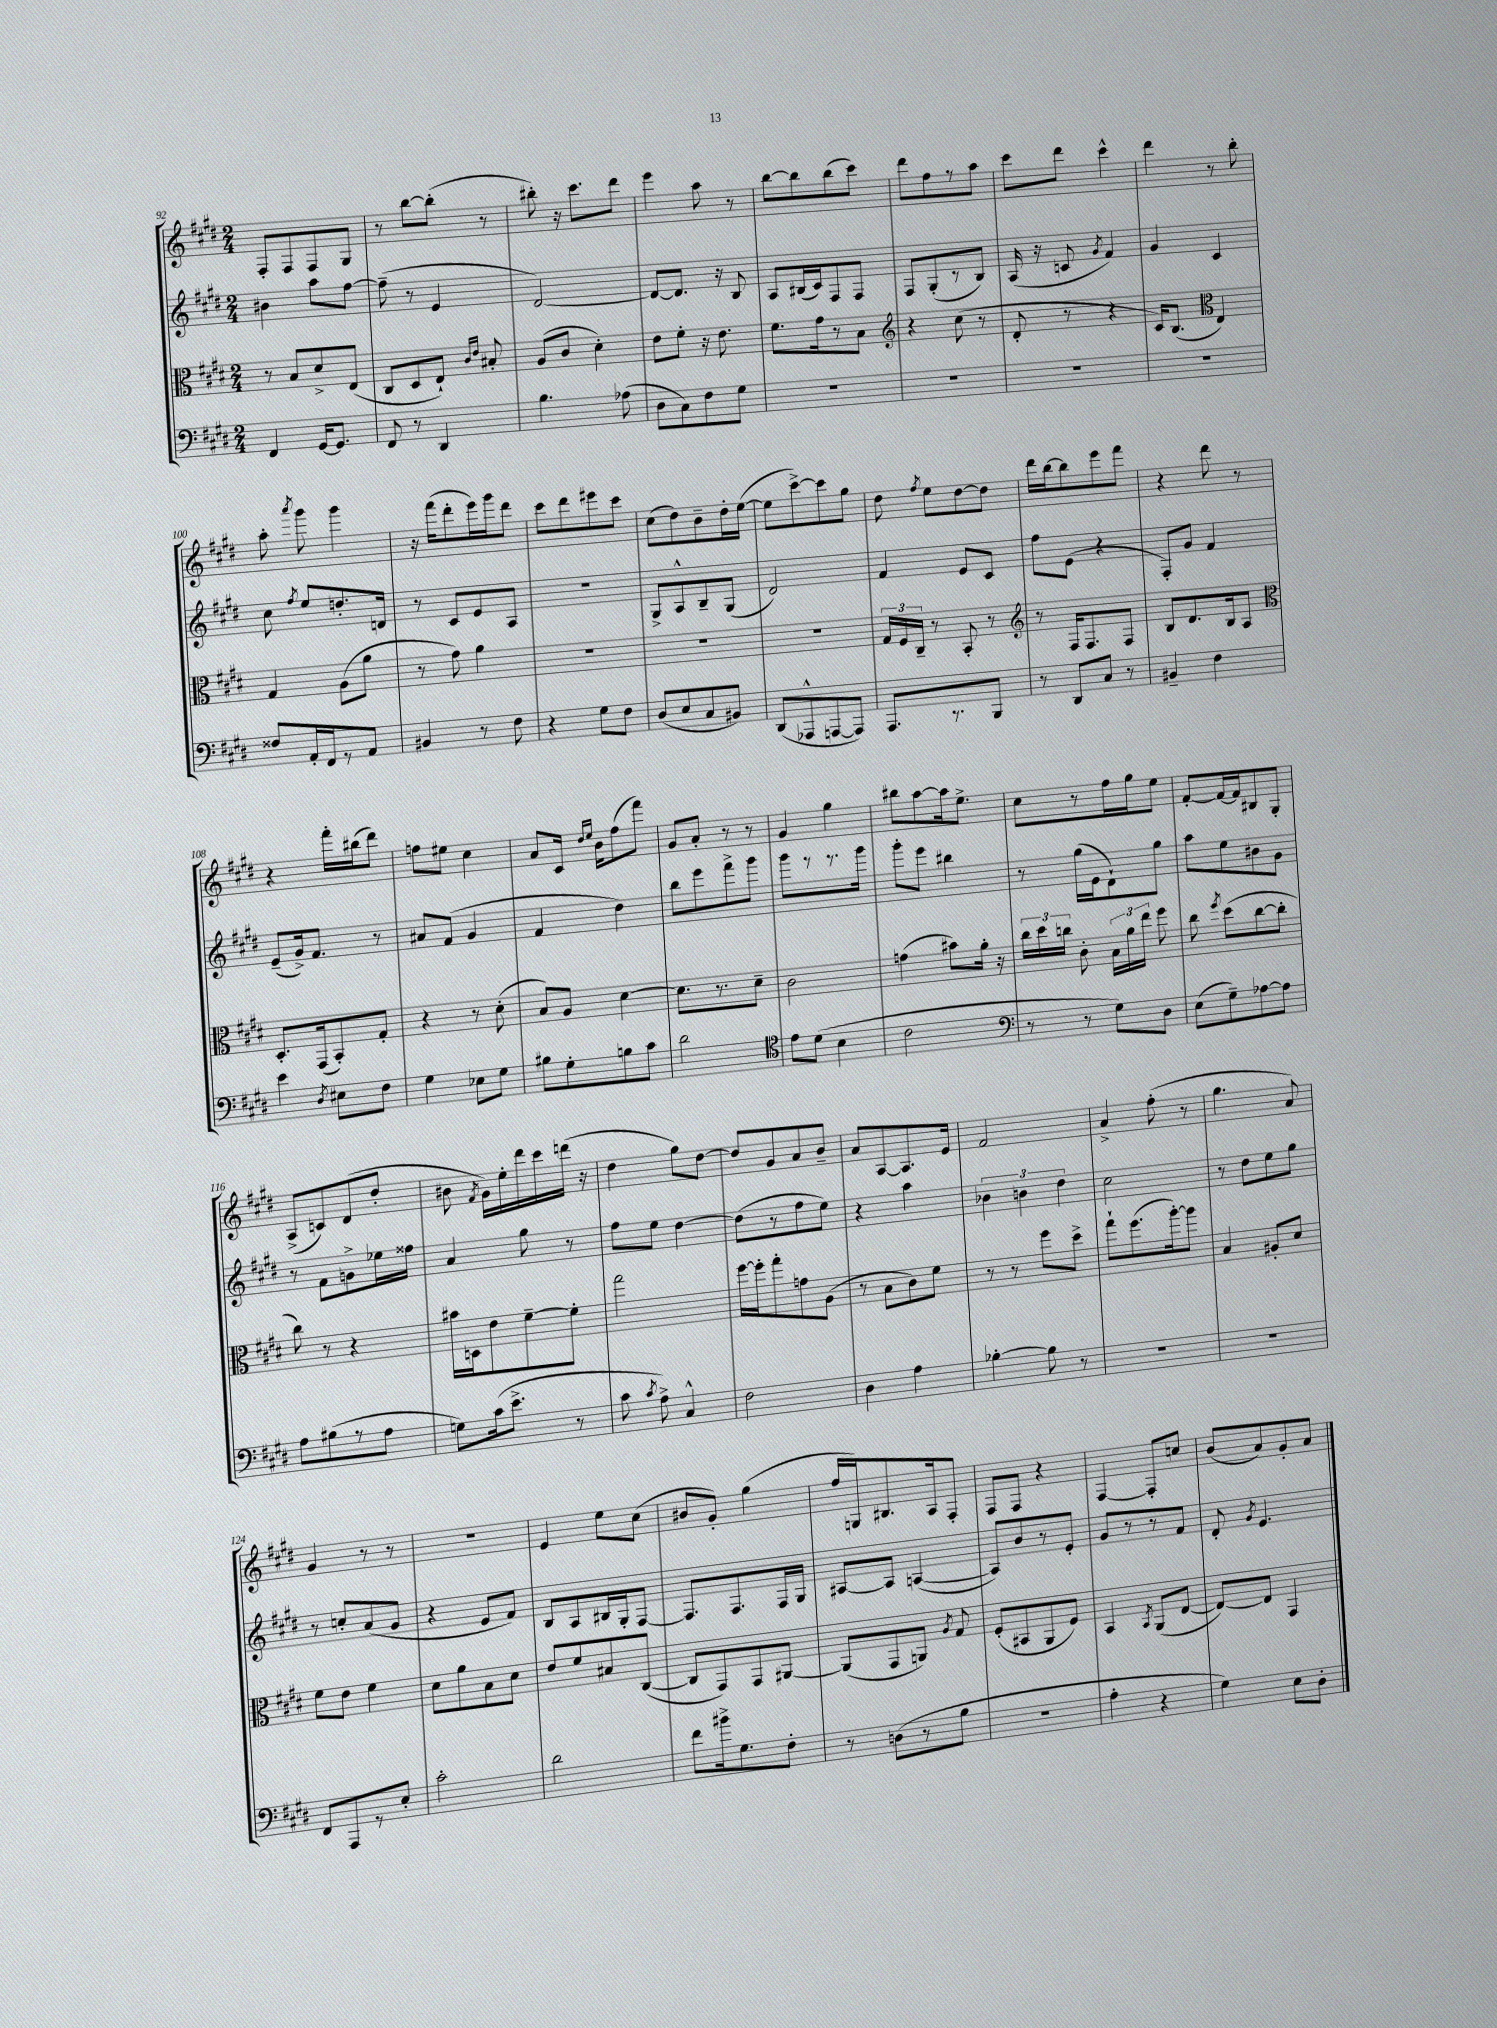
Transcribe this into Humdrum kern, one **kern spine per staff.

**kern	**kern	**kern	**kern
*staff4	*staff3	*staff2	*staff1
*clefF4	*clefC3	*clefG2	*clefG2
*k[f#c#g#d#]	*k[f#c#g#d#]	*k[f#c#g#d#]	*k[f#c#g#d#]
*M2/4	*M2/4	*M2/4	*M2/4
4FF#	8r	4b#	8F#'
.	8B	.	8F#
[16GG#	8d#^	8aa	8F#
8.GG#]	.	.	.
.	(8E	[8ff#	8G#
=	=	=	=
8FF#	8C#	(8ff#~]	8r
8r	8D#	8r	[8bb
4DD#	8E`)	4e	(8bb']
.	16qqc#	.	.
.	16qqe	.	.
.	8B#'	.	8r
=	=	=	=
4.B	(8A	[2d#)	8bb#')
.	8c#	.	16r
.	.	.	8.ccc#
.	4d#')	.	.
(8A-	.	.	8ddd#
=	=	=	=
8D#	8e	8d#_	4eee
8C#)	8f#'	8.d#]	.
8F#	16r	.	8aa
.	8.e	16r	.
8G#	.	8B	8r
=	=	=	=
2r	8.f#	8A	[8bb
.	.	(16B#	8bb]
.	16g#	16c#)	.
.	8r	8F#	(8bb
.	8B	8F#	8ccc#)
=	=	=	=
*	*clefG2	*	*
2r	4r	8F#	8ddd#
.	.	(8G#'	8ff#
.	(8cc#	8r	8r
.	8r	8B)	8aa
=	=	=	=
2r	8d#'	(16A	8ccc#
.	.	16r	.
.	8r	8c	8ddd#
.	.	8qg#	.
.	4r	4f#)	4ccc#^^
=	=	=	=
2r	16c#)	4g#	4ddd#
.	(8.B	.	.
*	*clefC3	*	*
.	4E)	4c#	8r
.	.	.	8bb'
=	=	=	=
8F##	4G#	8cc#	8aa'
.	.	8qff#	8qaaa
16AA'	.	8ee	8ggg#
16FF#	.	.	.
8r	(8A	8.dd'	4ggg#
8AA	8a	.	.
.	.	16d	.
=	=	=	=
4BB#	8r	8r	16r
.	.	.	(16fff#
.	8g#)	8c#	8ddd#'
8r	4a	8e	16eee)
.	.	.	16ggg#
8F#	.	8A	8ddd#
=	=	=	=
4r	2r	2r	8ccc#
.	.	.	8ddd#
8G#	.	.	8eee#
8F#	.	.	8ccc#
=	=	=	=
(8D#	2r	8G#^	(8cc#
8E	.	8A^^	8dd#)
8C#	.	8B~	8b~
8BB#)	.	(8G#	16dd#'
.	.	.	([16ee
=	=	=	=
(8DD#	2r	2d#)	8ee]
8AAA-^^	.	.	[8ccc#^)
[8AAA	.	.	8ccc#]
8AAA])	.	.	8gg#
=	=	=	=
8.AAA	24G#	4f#	8dd#
.	24F#	.	.
.	24C#~	.	.
.	.	.	8qff#
.	8r	.	8ee
8.r	.	.	.
.	8BB'	8e	[8dd#
8BBB	8r	8c#	8dd#]
=	=	=	=
*	*clefG2	*	*
8r	8r	8ff#	16ddd#
.	.	.	[16bb
8DD#	16F#	(8e	8bb]
.	8.F#	.	.
8C#	.	4r	8eee
8r	8F#	.	8fff#
=	=	=	=
4BB#~	8B	8F#')	4r
.	8.d#	8g#	.
4F#	.	4f#	8ddd#
.	16B	.	.
.	8A	.	8r
=	=	=	=
*	*clefC3	*	*
4e	8.D#'	(8e~	4r
.	.	16g#^)	.
.	(16GG#	8.f#	.
8qD#	.	.	.
8E#	8BB')	.	16fff#'
.	.	.	(16bb#
8F#	8G#'	8r	8ddd#)
=	=	=	=
4G#	4r	8a#	8ff
.	.	(8f#	8ee#
8E-	8r	4g#	4cc#
8G#	(8d#'	.	.
=	=	=	=
8B#	8B)	4f#	8a
8G#'	8A	.	16c#
.	.	.	16qqdd#
.	.	.	16qqee
.	.	.	16b
8B	[4d#	4dd#)	(8ff#
8c#	.	.	8fff#)
=	=	=	=
2d#	8.d#]	8bb	8g#
.	.	8eee	8a'
.	8.r	.	.
.	.	8fff#^	8r
.	8d#~	8ggg#	8r
=	=	=	=
*clefC4	*	*	*
8e	2c#	8ggg#	4g#
(8d#	.	8r	.
4B	.	8.r	4gg#
.	.	16ggg#	.
=	=	=	=
2c#	(4g	8ggg#'	8bb#
.	.	8eee	[8aa
.	8b#)	4bb#	16aa]
.	.	.	8.ee^
.	16a'	.	.
.	16r	.	.
=	=	=	=
*clefF4	*	*	*
8r	24cc#	8r	8cc#
.	24dd#	.	.
.	24cc	.	.
8r	8c#'	(16gg#	8r
.	.	16e	.
8G#)	24B	8d#`)	16ff#
.	24a	.	.
.	.	.	16gg#
.	24ee	.	.
8D#	8ff#	8gg#	8ee
=	=	=	=
(8E	8cc#	8aa	[8f#'
.	8qff#	.	.
8G#~)	(8dd#	8ee	16f#_
.	.	.	16f#]
[8A-	[8cc#	8b#	8B#
8A-]	8cc#']	8g#	8G#'
=	=	=	=
8A	8cc#)	8r	(8A^
(8B#	8r	8f#	8c)
8r	4r	8g^	(8d#
8A	.	16ee-	8dd#'
.	.	16ff##	.
=	=	=	=
8G)	16b#	4a	8b#
.	16D	.	.
.	.	.	8qf#
(16c#	8e	.	16g#)
8.e^	.	.	16ee'
.	[8f#~	8gg#	16ddd#
.	.	.	16ccc#
8r	8f#']	8r	(16ddd
.	.	.	16r
=	=	=	=
8c#	2gg#	8ff#	4dd#
8qc#	.	.	.
8A^)	.	8ee	.
4C#^^	.	[4dd#	8gg#)
.	.	.	[8dd#
=	=	=	=
2F#	[16ff#	(8dd#]	8dd#]
.	16ff#']	.	.
.	8gg#'	8r	8g#
.	8g	8ff#	8a
.	(8A	8ee)	8b~
=	=	=	=
4D#	8r	4r	8a
.	8B	.	[8A
4A	8c#)	4aa	8.A]
.	8f#	.	.
.	.	.	16e
=	=	=	=
[4B-'	8r	6b-	2f#
.	8r	.	.
.	.	6b	.
8B-]	8ff#	.	.
.	.	6dd#	.
8r	8dd#^	.	.
=	=	=	=
2r	8gg#`	2cc#	4a^
.	(8.ff#	.	.
.	.	.	(8ff#'
.	[16aa')	.	.
.	8aa]	.	8r
=	=	=	=
2r	4B	8r	4.gg#
.	.	8dd#	.
.	8A#'	8ee	.
.	8d#	8gg#	8a)
=	=	=	=
8FF#	8f#	8r	4g#
8AAA	8e	8cc'	.
8r	4f#	(8a	8r
8E'	.	8g#	8r
=	=	=	=
2c#'	8d#	4r	2r
.	8a	.	.
.	8B	8e	.
.	8d#	8f#)	.
=	=	=	=
2d#	8e	8B	4e
.	8f#	8A	.
.	8B#	16B#	8ee
.	.	16G#'	.
.	([8C#	[8F#	(8cc#
=	=	=	=
8f#	8C#]	8.F#]	8b#
16b#^	8GG#)	.	8g#')
8.G#	.	8.F#	.
.	8GG#	.	(4gg#
8F#'	[8AA#	16F#	.
.	.	16G#	.
=	=	=	=
8r	(8AA#]	[8A#	16ff#
.	.	.	16G)
(8D	8GG#	8A#]	8.B#
8r	8AA)	([4A	.
.	.	.	16A
.	8qA	.	.
8B	8G#	.	8F#'
=	=	=	=
2r	(8F#'	8A])	8F#
.	8BB#	8b	8F#
.	8AA	8r	4r
.	8F#)	8e'	.
=	=	=	=
4A'	4BB	8g#	[4F#
.	.	8r	.
.	8qBB	.	.
4r	(8AA	8r	8F#']
.	[8E	8f#	8cc
=	=	=	=
4G#)	8E_)	8d#'	(8b
.	.	8qg#	.
.	8E]	4.e	8a)
8E	4GG#	.	8g#'
8D#'	.	.	8a
==	==	==	==
*-	*-	*-	*-
